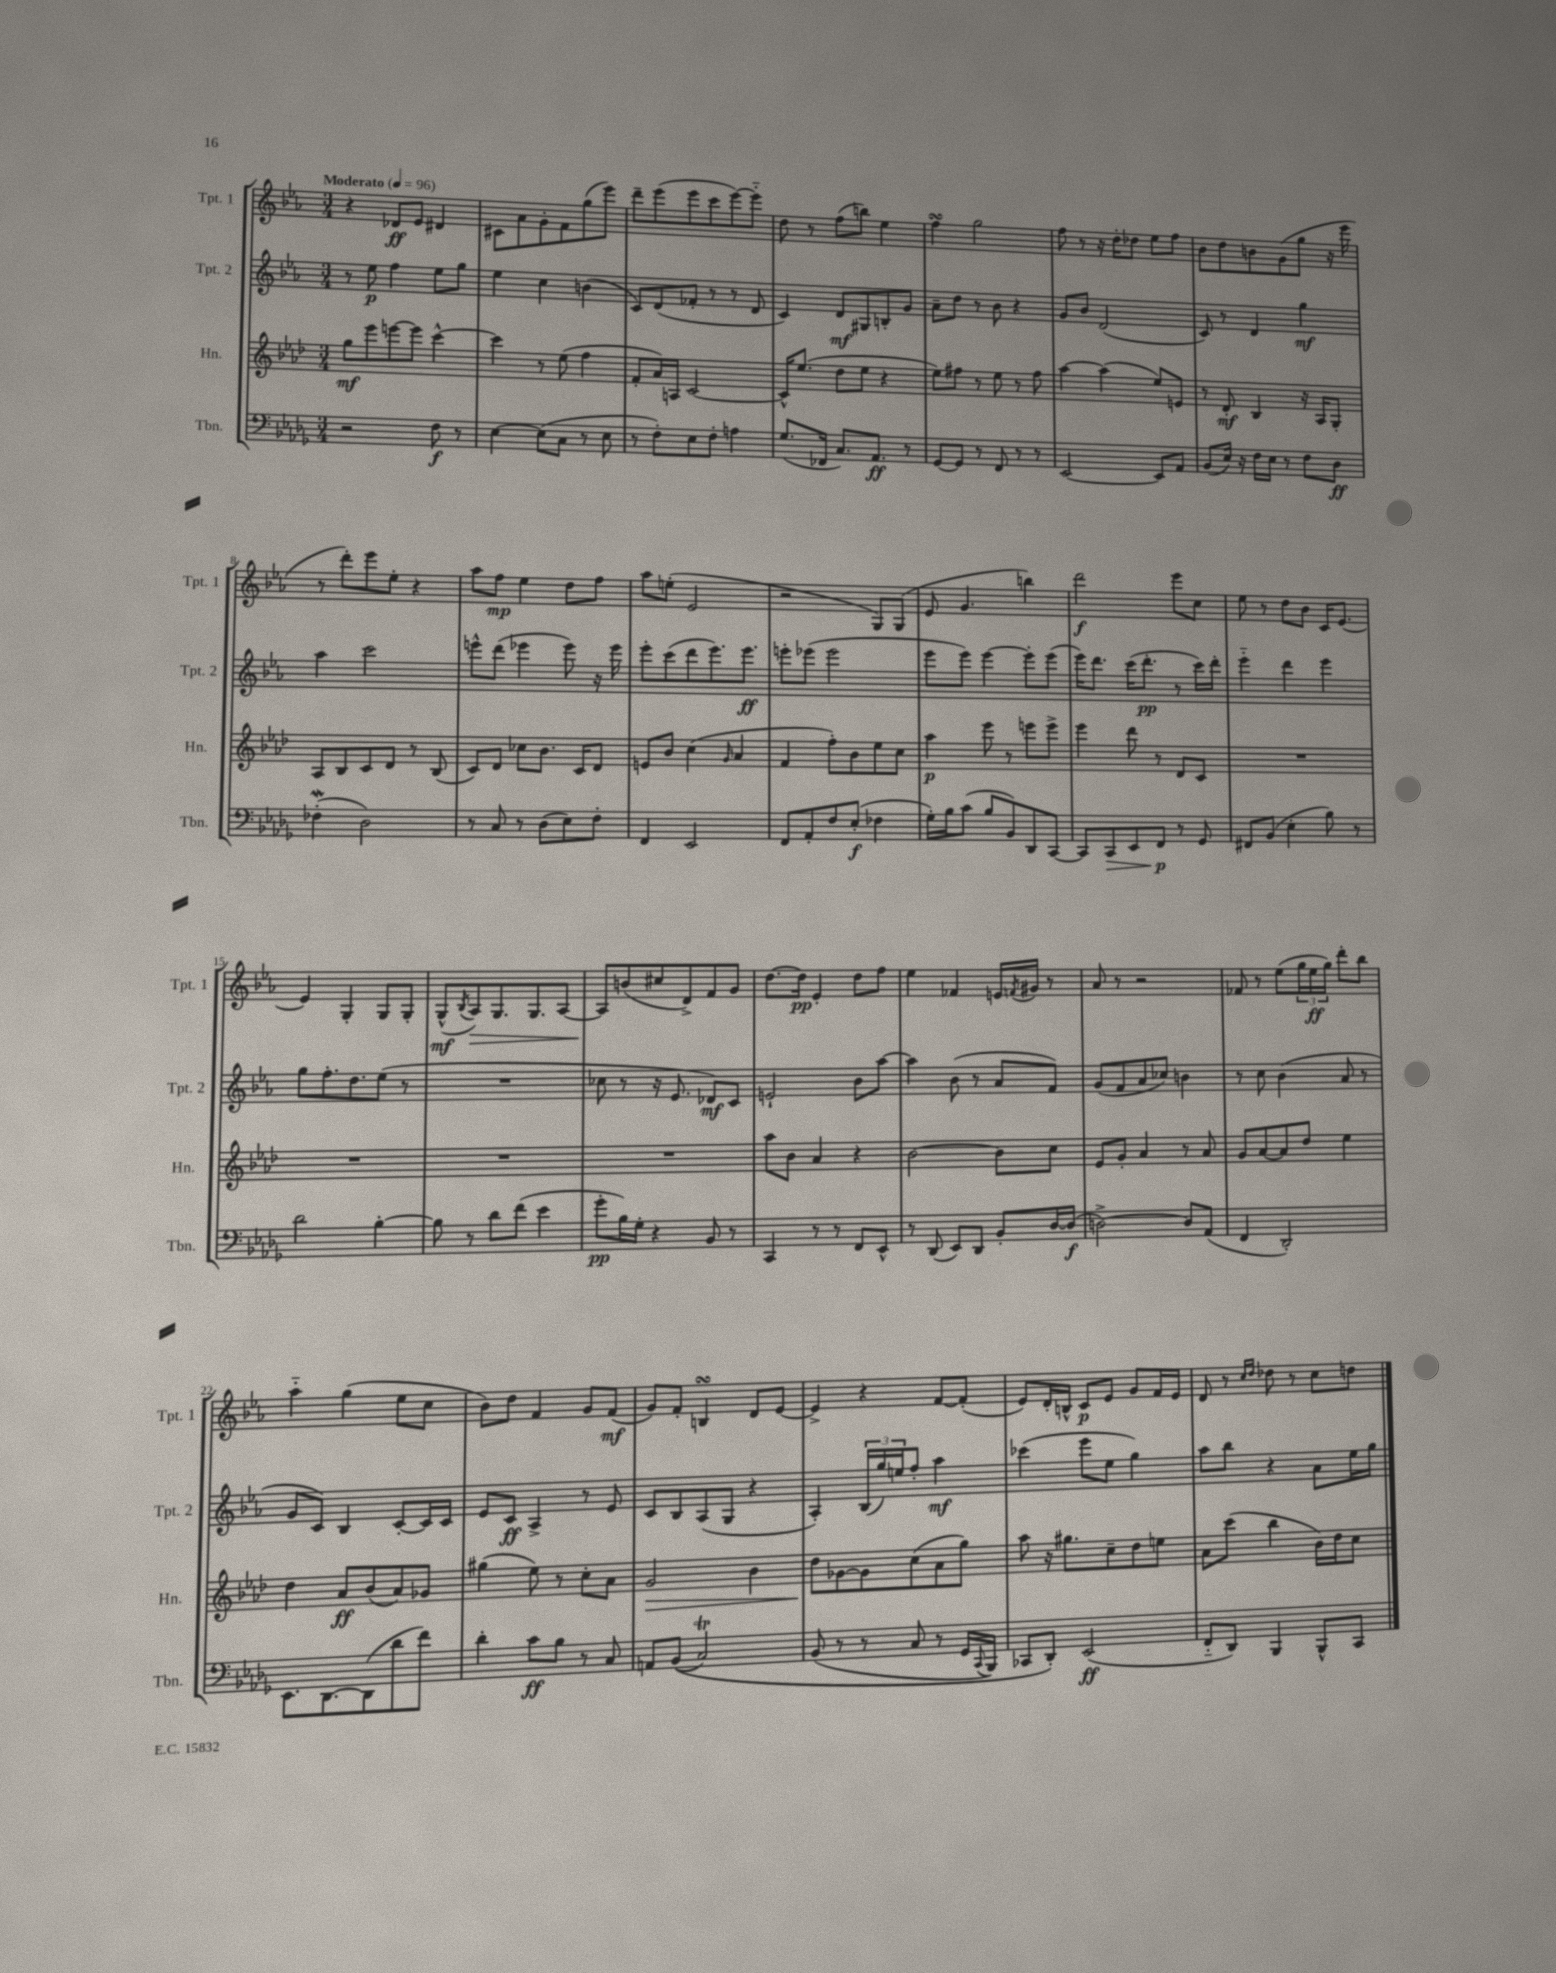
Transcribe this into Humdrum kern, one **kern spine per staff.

**kern	**kern	**kern	**kern
*staff4	*staff3	*staff2	*staff1
*clefF4	*clefG2	*clefG2	*clefG2
*k[b-e-a-d-g-]	*k[b-e-a-d-]	*k[b-e-a-]	*k[b-e-a-]
*M3/4	*M3/4	*M3/4	*M3/4
*MM96	*MM96	*MM96	*MM96
2r	8gg\L	8r	4r
.	8eee-\	8ee-\	.
.	[8eee\	4ff\	8d-/L
.	8eee\]J	.	8e-/J
8F\	[4ccc^^\	8ee-\L	4d#/
8r	.	8gg\J	.
=	=	=	=
[4E-\	4ccc\]	4ee-\	8c#\L
.	.	.	8a-\
(8E-\]L	8r	4cc\	8g'\
8C\J	(8ee-\	.	8f\
8r	4ff\	(4b\	(8gg\
8E-\	.	.	8eee-\J)
=	=	=	=
8r	8f'/L	8c/L)	8ddd~\L
8F'\L)	16a-/L)	(8d/	(8eee-\
.	16A/JJ	.	.
8E-\	[2c/	8f-'/J	8eee-\
8F'\J	.	8r	8ccc\
4A\	.	8r	[8eee-\)
.	.	8d/	8eee-'~\]J
=	=	=	=
(8.G-/L	16c^^/]LK	4c/)	8dd\
.	(8.ee-/J	.	.
.	.	.	8r
16FF-/Jk	.	.	.
8.C/L)	8dd-\L	8d/L	(8ff\L
.	8ee-\J	8G#/	8bb\J)
8.AA-/J	.	.	.
.	4r	8B'/	4ee-\
8r	.	8g/J	.
=	=	=	=
[8GG-/L	8ee-\L)	8a-~\L	4ff\
8GG-/]J	8ff#\J	8dd\J	.
8r	8r	8r	2gg\
8FF/	8ee-\	8b-\	.
8r	8r	4r	.
8r	8ff#\	.	.
=	=	=	=
[2EE-/	[4aa-\	8g/L	8ff\
.	.	8b-/J	8r
.	(4aa-\]	(2d/	16r
.	.	.	16dd'\LK
.	.	.	8dd-\J
8EE-/]L	8ee-/L)	.	8ee-\L
8AA-/J	8e/J	.	8ff\J
=	=	=	=
(8BB-/L	8r	8c/)	8b-\L
16E-/Jk)	8d-'/	8r	8dd\
16r	.	.	.
16F\LL	4B-/	4d/	8b\
16E-\JJ	.	.	.
8r	.	.	(8g\
8F\L	16r	4gg\	8gg\J
.	16A-/LK	.	.
8D-\J	8G'/J	.	16r
.	.	.	16eee-\
=	=	=	=
(4F-'\	8A-/L	4aa-\	8r
.	8B-/	.	8ddd'\L)
2D-\)	8c/	2ccc\	8eee-\
.	8d-/J	.	8ee-'\J
.	8r	.	4r
.	(8B-/	.	.
=	=	=	=
8r	8c/L)	8eee^^\L	8aa-\L
8C/	8d-/J	(8ddd\J	8ff\J
8r	8cc-\L	4eee-\	4ee-\
(8D-\L	8.b-\J	.	.
8E-\)	.	8eee-\)	8dd\L
.	16c/LK	.	.
8F'\J	8d-/J	16r	8ff\J
.	.	16eee-\	.
=	=	=	=
4FF/	8e/L	8eee-'\L	8aa-\L
.	8b-/J	(8ccc\	(8ee'\J
2EE-/	(4cc\	8ddd\	2e-/
.	.	8.eee-\)	.
.	16qqg/	.	.
.	4a-/	.	.
.	.	8.eee-\J	.
=	=	=	=
8FF/L	4f/	8eee'\L	2r
8AA-'/	.	(8eee-\J	.
8F/	8ff'\L)	2eee-\	.
(8E-'/J	8b-\	.	.
4F-\	8ee-\	.	8G/L)
.	8cc\J	.	(8G/J
=	=	=	=
16G-'\LL)	4aa-\	8eee-\L	8e-/
16B-\J	.	.	.
(8c\J	.	8eee-\J)	4.g/
8B-/L	8eee-\	[4eee-\	.
8BB-/)	8r	.	.
8DD-/	8eee\L	8eee-'\]L	4bb\)
[8CC/J	8eee^\J	(8eee-\J	.
=	=	=	=
8CC/]L	4eee-\	16eee-\LK)	2ddd\
.	.	8.ddd\J	.
8CC/	.	.	.
8EE-/	8ddd-\	(16ccc\LK	.
.	.	8.ddd'\J	.
8FF/J	8r	.	.
8r	8d-/L	8r	8eee-\L
8GG-/	8c/J	16ccc\LL)	8cc\J
.	.	16ddd'\JJ	.
=	=	=	=
8FF#/L	2.r	4eee-'~\	8ee-\
(8BB-/J	.	.	8r
4E-'\	.	4ddd\	8dd\L
.	.	.	8b-\J
8B-\)	.	4eee-\	16c/LK
.	.	.	[8.e-/J
8r	.	.	.
=	=	=	=
2d-\	2.r	8gg\L	4e-/]
.	.	8.ff'\	.
.	.	.	4G'/
.	.	8.dd\	.
[4B-'\	.	(8ee-\J	8G/L
.	.	8r	8G'/J
=	=	=	=
8B-\]	2.r	2.r	(8G^^/L
.	.	.	8qB-/
8r	.	.	8A-/)
8d-\L	.	.	8.G/
(8f\J	.	.	.
.	.	.	8.G/
4e-\	.	.	.
.	.	.	[8A-/J
=	=	=	=
8g-'\L	2.r	8cc-\	8A-/]L
16B-\L)	.	8r	(8b/
16G-'\JJ	.	.	.
4r	.	16r	8cc#/
.	.	8.e-/	.
.	.	.	8d^/)
8BB-/	.	8d-/L)	8f/
8r	.	8c/J	8g/J
=	=	=	=
4CC/	8aa-\L	2e`/	[8.dd\L
.	8b-\J	.	.
.	.	.	16dd\]Jk
8r	4a-/	.	4e-'/
8r	.	.	.
8FF/L	4r	8b-\L	8dd\L
8EE-^^/J	.	[8aa-\J	8ff\J
=	=	=	=
8r	[2b-\	4aa-\]	4ee-\
(8DD-/	.	.	.
8EE-/L)	.	(8b-\	4f-/
8DD-/J	.	8r	.
8BB-'/L	8b-\]L	8a-/L	16e/LL
.	.	.	8qf/
.	.	.	16g#/JJ
[16D-/L	8cc\J	8f/J)	8r
(16D-/]JJ	.	.	.
=	=	=	=
[2D^\)	8e-/L	(8g/L	8a-/
.	8g'/J	8f/	8r
.	4a-/	8a-/	2r
.	.	8cc-/J)	.
8D/]L	8r	4b\	.
(8AA-/J	8a-/	.	.
=	=	=	=
4FF/	8g/L	8r	8f-/
.	[8a-/	8cc\	8r
2DD-'/)	8a-/]	(4b-\	(8ee-\L
.	8dd-/J	.	24gg\L
.	.	.	24ee-\
.	.	.	24gg\JJ)
.	4ee-\	8a-/	8ddd'\L
.	.	8r	8bb-\J
=	=	=	=
8.EE-\L	4dd-\	8g/L	4aa-'~\
.	.	8c/J)	.
[8.DD-\	.	.	.
.	8a-/L	4B-/	(4gg\
(8DD-\]	(8b-/	.	.
8d-\	8a-/)	[8c'/L	8ee-\L
8f\J)	8g-/J	16c/]L	8cc\J
.	.	16c/JJ	.
=	=	=	=
4d-'\	(4gg#\	8e-/L	8b-\L)
.	.	8c/J	8dd\J
8c\L	8ee-\)	4A-^/	4f/
8B-\J	8r	.	.
8r	8cc'\L	8r	8g/L
8C/	8a-\J	8e-/	(8f/J
=	=	=	=
8AA/L	2g/	8c/L	8g/L)
&((8BB-/J	.	8B-/	8f'/J
2C/)	.	(8A-/	4B/
.	.	8G/J	.
.	4b-\	4r	8d/L
.	.	.	[8e-/J
=	=	=	=
(8BB-/	8dd-\L	4A-'/)	4e-^/]
8r	[8g-\	.	.
8r	8g-\]	(24B-/LL	4r
.	.	24gg/)	.
.	.	24ee/J	.
8C/	(8cc\	8ff'/J	.
8r	8a-\	4aa-\	[8f/L
16GG-/LL	8gg\J)	.	(8f'/]J
8qqCC/	.	.	.
16BBB-/JJ)	.	.	.
=	=	=	=
8CC-/L	8aa-\	(4ccc-\	8e-/L)
8DD-'/J&)	16r	.	16d'/L
.	8.gg#\L	.	16B^^/JJ
(2EE-/	.	8eee-\L	8c/L
.	8cc~\	8ee-\J	8e-/J
.	8dd-\	4gg\)	8g/L
.	8ee\J	.	16f/L
.	.	.	16e-/JJ
=	=	=	=
8FF'~/L	8a-\L	8aa-\L	8d/
8DD-/J)	(8ccc\J	8bb-\J	8r
.	.	.	16qqcc/LL
.	.	.	16qqdd/JJ
4BBB-/	4bb-\	4r	8dd-\
.	.	.	8r
8BBB-^^/L	16b-\LL)	8a-\L	8cc\L
.	16dd-\J	.	.
8CC/J	8cc\J	16ee-\L	8dd\J
.	.	16gg\JJ	.
==	==	==	==
*-	*-	*-	*-
